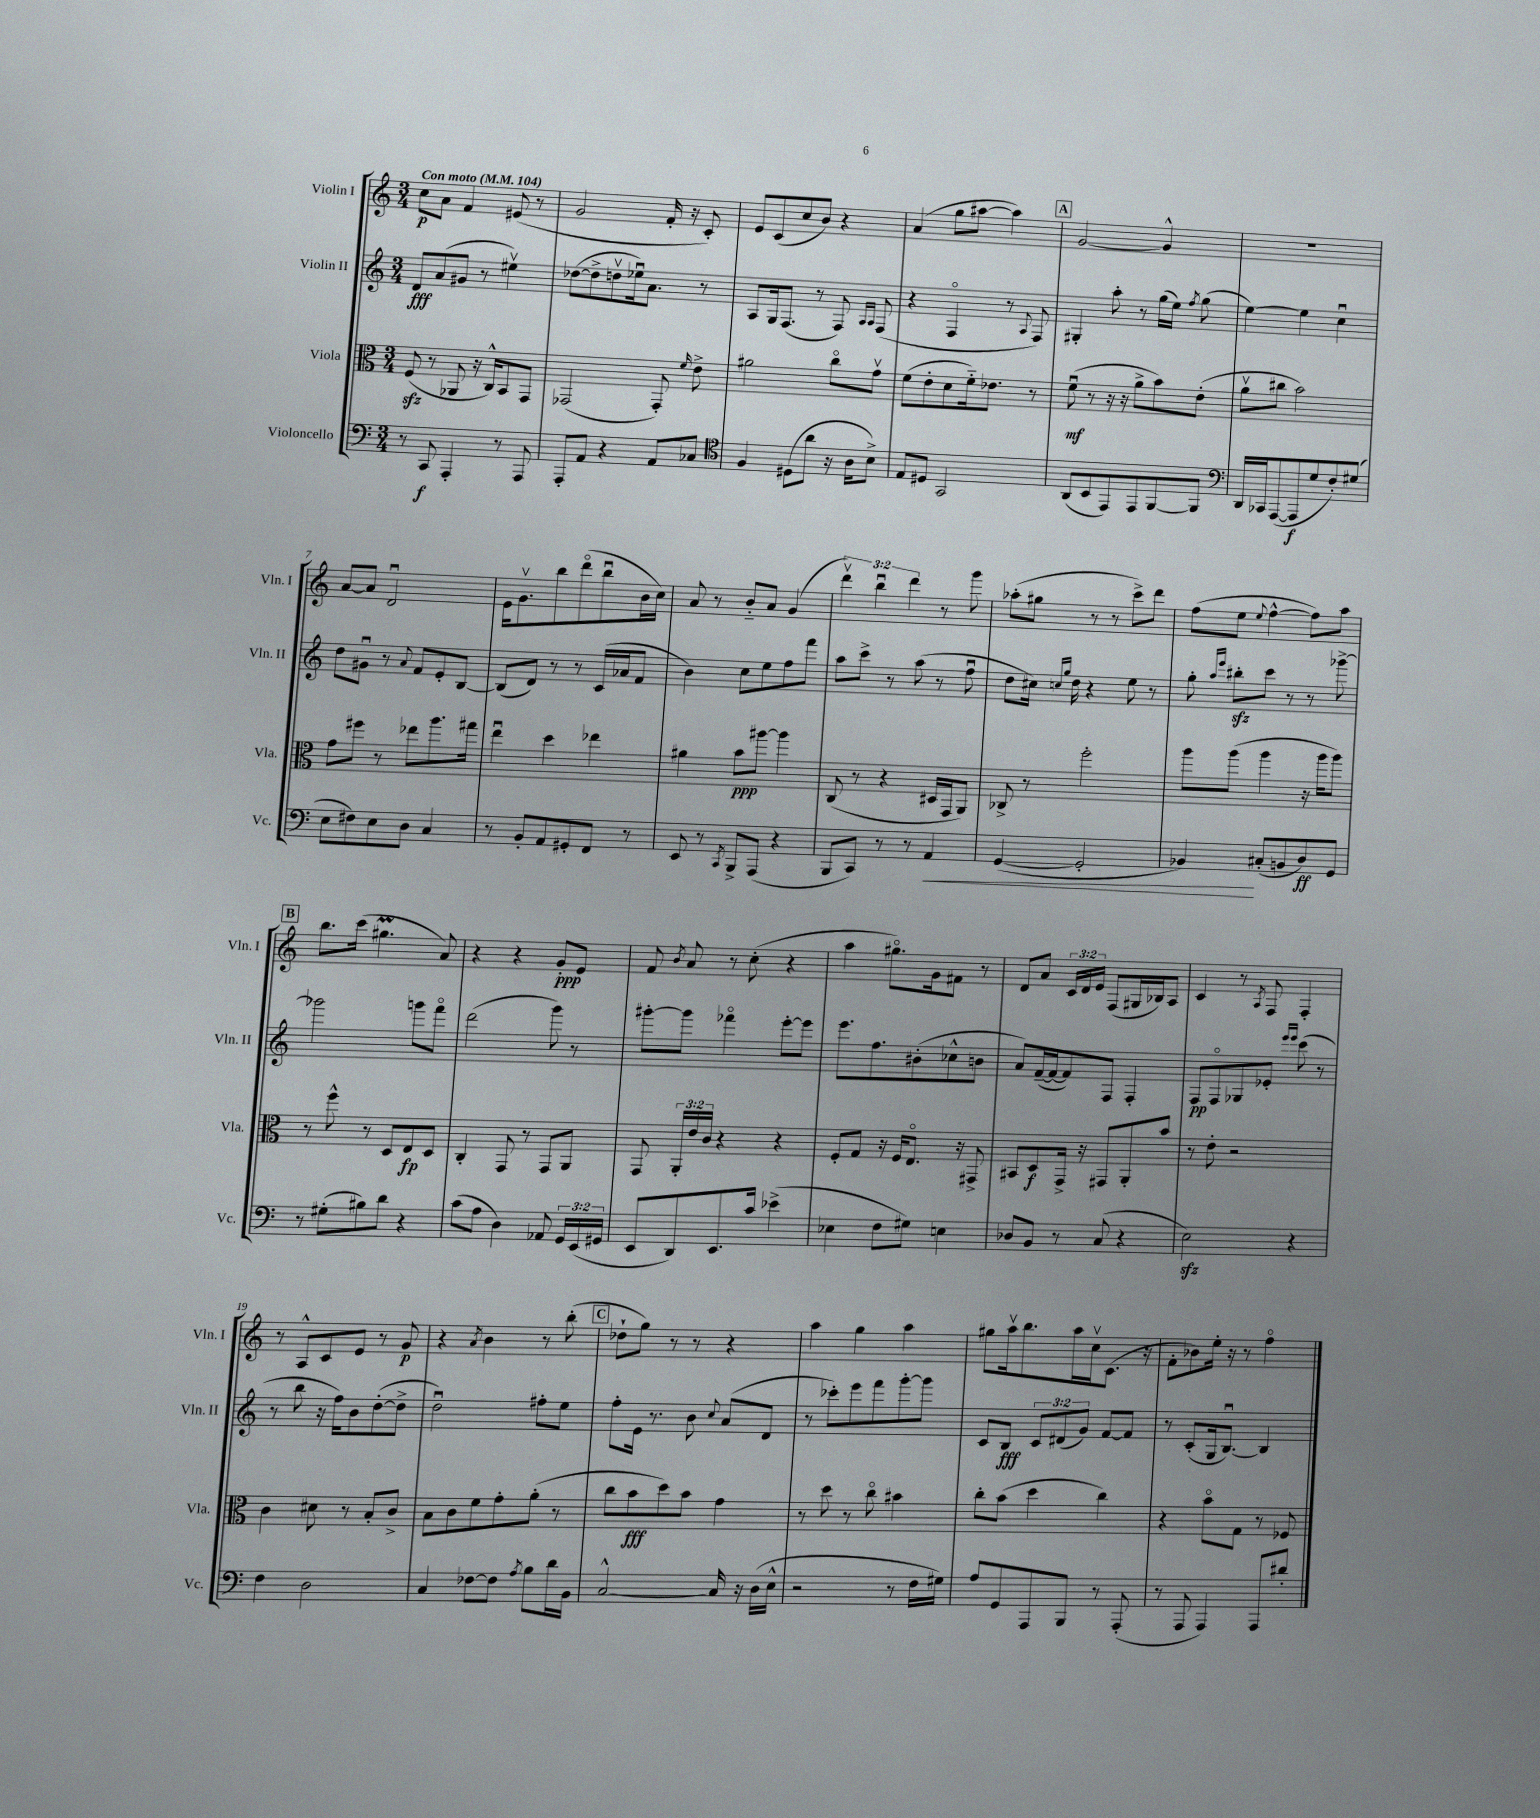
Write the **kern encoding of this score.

**kern	**kern	**kern	**kern
*staff4	*staff3	*staff2	*staff1
*clefF4	*clefC3	*clefG2	*clefG2
*k[]	*k[]	*k[]	*k[]
*M3/4	*M3/4	*M3/4	*M3/4
*MM104	*MM104	*MM104	*MM104
8r	(8F/	8d/L	8cc\L
8CC/	8r	(8a/	8a\J
4AAA'/	8AA-/	8g#/J	4f/
.	16r	8r	.
.	16C^^/LK)	.	.
8r	8BB/	4ee#v\)	(8e#/
8AAA/	8GG/J	.	8r
=	=	=	=
8AAA'/L	(2GG-/	([8dd-\L	2g/
8AA/J	.	8dd-^\]	.
4r	.	8ddv\	.
.	.	16ee-u\k)	.
.	.	8.a\J	.
8AA/L	8GG-'/)	.	16f'/
.	.	.	16r
.	16qqf/	.	.
8C-/J	8e^\	8r	8c'/)
=	=	=	=
*clefC4	*	*	*
4F/	2a#\	8A/L	8e/L
.	.	16G/k	(8c/
.	.	(8.F/J	.
(8D#\L	.	.	8cc/
8a\J	.	8r	8b/J)
16r	8cco\L	8F/)	4r
16A\LK	.	.	.
.	.	16qqA/LL	.
.	.	16qqA/JJ	.
8B^\J)	8gv\J	(8F/	.
=	=	=	=
8E/L	(8f\L	4r	(4a/
8D#/J	8e'\	.	.
2GG/	8d\	4Fo/	8gg\L
.	16f'~\k)	.	[8aa#\J
.	8.e-\J	.	.
.	.	8r	4aa#\])
.	.	8qqA/	.
.	8r	8F/)	.
=	=	=	=
(8AA/L	(8fu\	4G#'/	[2g/
8BB/	8r	.	.
8EE/)	16r	8aa'\	.
.	16r	.	.
8EE/	8a^\L	8r	.
[8FF/	8b\)	(16gg\LL	4g^^/]
.	.	16ee\JJ)	.
.	.	8qff/	.
8FF/]J	(8e'\J	(8gg\	.
=	=	=	=
*clefF4	*	*	*
16DD/LL	8av\L	[4ee\)	2.r
16CC-/J	.	.	.
([8AAA/	8cc#\J	.	.
8AAA/]	2b\)	4ee\]	.
8G/	.	.	.
8F'/)	.	4ccu\	.
(8G#/J	.	.	.
=	=	=	=
8E\L	8g\L	8dd\L	[8a/L
8F#\)	8ff#\J	8g#u\J	8a/]J
8E\	8r	8r	2du/
.	.	8qqa/	.
8D\J	8ee-\L	8f/L	.
4C/	8.aa\	8e'/	.
.	.	[8B/J	.
.	16gg#\Jk	.	.
=	=	=	=
8r	4eeu\	(8B/]L	16e\LK
.	.	.	8.gv\
8BB'/L	.	8d/J)	.
8AA/	4dd\	8r	8bb\
8GG#'/	.	8r	(8dddo\
8FF/J	4ee-\	(16c/LL	8bbu\
.	.	16a-/J	.
8r	.	8f/J	16b\L
.	.	.	16cc\JJ)
=	=	=	=
8EE/	4a#\	4b\)	8a/
8r	.	.	8r
8qCC/	.	.	.
8BBB^/L	8b\L	8cc\L	8b'~/L
(8AAA/J	[8aa#\J	8ee\	8a/J
4r	4aa#\]	8ff\	(4g/
.	.	8fff\J	.
=	=	=	=
8BBB/L	(8C/	8aa\L	6dddv\)
8CC/J)	8r	8ccc^\J	.
.	.	.	6bbu\
8r	4r	8r	.
.	.	.	6ddd\
8r	.	(8aa\	.
4AA/	16D#/LL	8r	8r
.	16GG/J	.	.
.	8AA/J)	8ffu\	8ggg\
=	=	=	=
([4GG/	8C-^/	8dd\L	(8aa-'\L
.	8r	16cc#\Jk)	8gg#\J
.	.	16qqcc/LL	.
.	.	16qqgg/JJ	.
.	.	16dd\	.
2GG'/]	2ff'\	4r	8r
.	.	.	8r
.	.	8ee\	8ccc^\L)
.	.	8r	8ddd\J
=	=	=	=
4BB-/)	8aa\L	8gg'\	(8ff\L
.	.	16qqaa/LL	.
.	.	16qqeee/JJ	.
.	(8aa\J	8bb#'\L	8ee\J
.	.	.	8qqee/
(8C#'/L	4aa\	8ccc\J	[4ff^^\
8BB/	.	8r	.
8D/)	16r	8r	8ff\]L)
.	16aa\LK	.	.
8GG/J	8aa\J)	[8ggg-^\	8aa\J
=	=	=	=
8r	8r	2ggg-\]	8.bb\L
(8G#'\L	8ff^^\	.	.
.	.	.	(16ccc\Jk
8B#\)	8r	.	4.gg#\
8d\J	8D/L	.	.
4r	8E/	8ggg\L	.
.	8D/J	8fffo\J	8a/)
=	=	=	=
(8c\L	4C'/	(2ddd\	4r
8A\J	.	.	.
4D\)	8GG/	.	4r
.	8r	.	.
8AA-/	8GG/L	8ggg\)	8g'/L
24GG/LL	8AA/J	8r	8e/J
(24EE/	.	.	.
24GG#/JJ	.	.	.
=	=	=	=
8EE/L	8GG/	[8ggg#'\L	8f/
.	.	.	8qb/
8DD/)	24AA'/LL	8ggg#\]J	8a/
.	24e/	.	.
.	24c/JJ	.	.
8.EE/	4r	4fff-o\	8r
.	.	.	(8cc'\
16c/Jk	.	.	.
(4e-^\	4r	[8eee'\L	4r
.	.	8eee\]J	.
=	=	=	=
4E-\	8F'/L	8.eee\L	4aa\
.	8G/J	.	.
.	.	8.ff\	.
8F\L	16r	.	8.gg#o\L)
.	16F/LK	.	.
8G#\J)	8.Eo/J	(8b#'\	.
.	.	.	16g\k
4E\	.	8cc-^^\	8f#\J
.	16r	.	.
.	8GG#^/	8b\J	8r
=	=	=	=
8D-/L	8BB#/L	8a/L)	8d/L
8BB/J	8D/	([16f~/L	8a/J
.	.	16f/_J	.
8r	16GG^/Jk	8f/])	24c/LL
.	.	.	24d/
.	16r	.	.
.	.	.	24e/JJ
(8C/	8GG#/L	8F/J	(8F/L
4r	8AA'/	4F'/	16G#/L
.	.	.	16B-/J)
.	8b/J	.	8A/J
=	=	=	=
2E\)	8r	8F/L	4c/
.	8e'\	8Fo/	.
.	2r	8G-/	8r
.	.	.	8qA/
.	.	8e-'/J	8F/
.	.	16qqeee/LL	.
.	.	16qqeee/JJ	.
4r	.	(8ccc\	4F'/
.	.	8r	.
=	=	=	=
4F\	4c\	8r	8r
.	.	8bb\	8A^^/L
2D\	8d#\	16r	8c/
.	.	16ff\LK)	.
.	8r	8b\	8e/J
.	8B'/L	([8dd'\	8r
.	8c^/J	8dd^\]J	8g/
=	=	=	=
4C/	8B\L	2ddu\)	4r
.	8c\	.	.
.	.	.	8qa/
[8F-\L	8f\	.	4b\
8F-\]J	8g'\	.	.
8qA/	.	.	.
8B\L	(8a'\J	8ff#'\L	8r
16d\L	8r	8ee\J	(8bb'\
16BB\JJ	.	.	.
=	=	=	=
[2C^^/	8cc\L	8ff'\L	8dd-`\L
.	8b\	16e\Jk	8gg\J)
.	.	8.r	.
.	8dd\)	.	8r
.	8b\J	8b\	8r
.	.	8qqcc/	.
16C/]	4g\	(8a/L	4r
16r	.	.	.
(16D\LL	.	8d/J	.
16E^^\JJ	.	.	.
=	=	=	=
2r	8r	8r	4aa\
.	8dd\	8ccc-'\L)	.
.	8r	8eee\	4gg\
.	8cco\	8fff\	.
8r	4b#\	[8ggg'\	4aa\
16F\LL	.	8ggg\]J	.
16G#\JJ)	.	.	.
=	=	=	=
8A/L	8cc'\L	8c/L	8gg#\L
8GG/	(8b\J	8B/J	16aav\k
.	.	.	8.bb\
8AAA/	4dd\	12c/L	.
.	.	(12d#/	.
8BBB/J	.	.	16aa\L
.	.	12g/J)	.
.	.	.	16ccv\J
8r	4cc\)	[8f/L	(8.c\J
(8AAA'/	.	8f/]J	.
.	.	.	16r
=	=	=	=
8r	4r	8r	8f'\L
8AAA/	.	(8c'/L	8b-\)
4AAA/)	8bo\L	16G/k	16ee'\Jk
.	.	[8.Bu/J)	16r
.	8G\J	.	8r
8AAA/L	8r	4B/]	4ffo\
8d#'/J	8F-/	.	.
==	==	==	==
*-	*-	*-	*-
